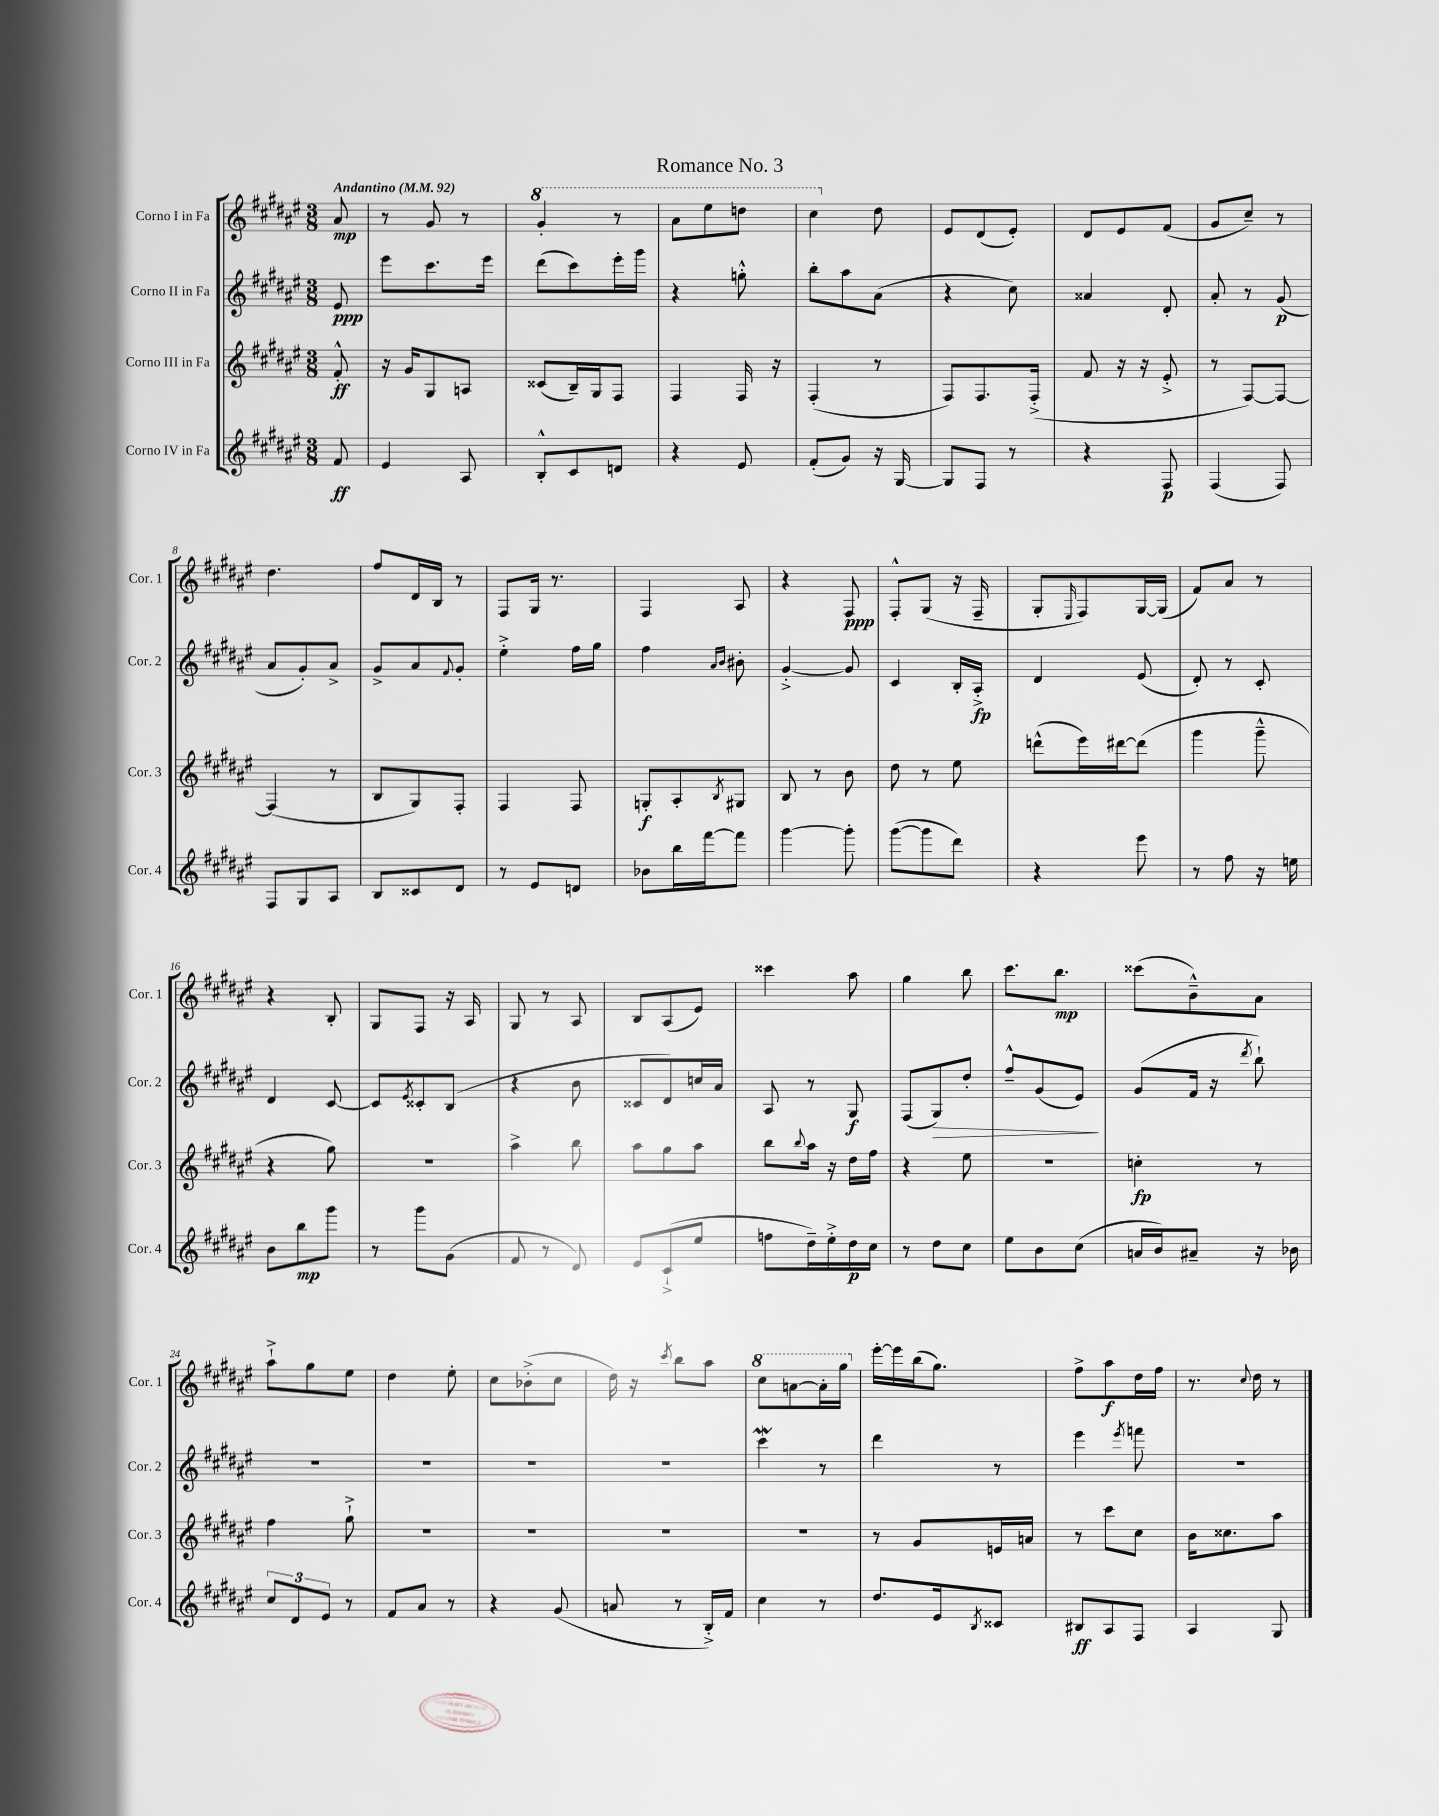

**kern	**dynam	**kern	**dynam	**kern	**dynam	**kern	**dynam
*part4	*part4	*part3	*part3	*part2	*part2	*part1	*part1
*staff4	*staff4	*staff3	*staff3	*staff2	*staff2	*staff1	*staff1
*I"Corno IV in Fa	*	*I"Corno III in Fa	*	*I"Corno II in Fa	*	*I"Corno I in Fa	*
*I'Cor. 4	*	*I'Cor. 3	*	*I'Cor. 2	*	*I'Cor. 1	*
*clefG2	*	*clefG2	*	*clefG2	*	*clefG2	*
*k[f#c#g#d#a#e#]	*	*k[f#c#g#d#a#e#]	*	*k[f#c#g#d#a#e#]	*	*k[f#c#g#d#a#e#]	*
*M3/8	*	*M3/8	*	*M3/8	*	*M3/8	*
*MM92	*	*MM92	*	*MM92	*	*MM92	*
=	=	=	=	=	=	=	=
!	!	!	!	!	!	!LO:TX:a:B:t=Andantino	!
8f#/	ff	8f#'^^/	ff	8e#/	ppp	8a#/	mp
=1	=1	=1	=1	=1	=1	=1	=1
4e#/	.	16r	.	8eee#\L	.	8r	.
.	.	16g#/KL	.	.	.	.	.
.	.	8G#/	.	8.ccc#\	.	8g#/	.
8A#/	.	8An/J	.	.	.	8r	.
.	.	.	.	16eee#\Jk	.	.	.
=2	=2	=2	=2	=2	=2	=2	=2
*	*	*	*	*	*	*8va	*
8B'^^/L	.	(8c##X/L	.	(8ddd#\L	.	4gg#'/	.
8c#/	.	16B~/L)	.	8ccc#\)	.	.	.
.	.	16G#/J	.	.	.	.	.
8dn/J	.	8F#/J	.	16eee#'\L	.	8r	.
.	.	.	.	16ggg#\JJ	.	.	.
=3	=3	=3	=3	=3	=3	=3	=3
4r	.	4F#/	.	4r	.	8aa#\L	.
.	.	.	.	.	.	8eee#\	.
8e#/	.	16F#/	.	8ggn'^^\	.	8dddn\J	.
.	.	16r	.	.	.	.	.
=4	=4	=4	=4	=4	=4	=4	=4
(8f#'/L	.	(4F#'/	.	8bb'\L	.	4ccc#\	.
8g#/J)	.	.	.	8aa#\	.	.	.
*	*	*	*	*	*	*X8va	*
16r	.	8r	.	(8a#\J	.	8dd#\	.
[16G#/	.	.	.	.	.	.	.
=5	=5	=5	=5	=5	=5	=5	=5
8G#/L]	.	8F#/L)	.	4r	.	8e#/L	.
8F#/J	.	8.F#/	.	.	.	(8d#/	.
8r	.	.	.	8cc#\)	.	8e#'/J)	.
.	.	(16F#'^/Jk	.	.	.	.	.
=6	=6	=6	=6	=6	=6	=6	=6
4r	.	8f#/	.	4a##X/	.	8d#/L	.
.	.	16r	.	.	.	8e#/	.
.	.	16r	.	.	.	.	.
8F#/	p	8e#'^/	.	8d#'/	.	(8f#/J	.
=7	=7	=7	=7	=7	=7	=7	=7
(4F#/	.	8r	.	8a#'/	.	8g#/L	.
.	.	[8F#/L)	.	8r	.	8cc#~/J)	.
8F#/)	.	8F#/J_	.	(8g#/	p	8r	.
!!LO:LB:g=z
=8	=8	=8	=8	=8	=8	=8	=8
8F#/L	.	(4F#/]	.	8a#/L	.	4.dd#\	.
8G#/	.	.	.	8g#'/)	.	.	.
8A#/J	.	8r	.	8a#^/J	.	.	.
=9	=9	=9	=9	=9	=9	=9	=9
8B/L	.	8B/L	.	8g#^/L	.	8ff#/L	.
8c##X/	.	8G#/)	.	8a#/	.	16d#/L	.
.	.	.	.	.	.	16B/JJ	.
.	.	.	.	8qqf#/	.	.	.
8d#/J	.	8F#'/J	.	8g#'/J	.	8r	.
=10	=10	=10	=10	=10	=10	=10	=10
8r	.	4F#/	.	4ee#'^\	.	8F#/L	.
8e#/L	.	.	.	.	.	16G#/Jk	.
.	.	.	.	.	.	8.r	.
8dn/J	.	8F#/	.	16ff#\LL	.	.	.
.	.	.	.	16gg#\JJ	.	.	.
=11	=11	=11	=11	=11	=11	=11	=11
8b-X\L	.	8Gn'/L	f	4ff#\	.	4F#/	.
16bb\L	.	8A#'/	.	.	.	.	.
[16fff#\J	.	.	.	.	.	.	.
.	.	.	.	16qqa#/LL	.	.	.
.	.	8qB/	.	16qqb/JJ	.	.	.
8fff#\J]	.	8G#X/J	.	8b#X'\	.	8A#/	.
=12	=12	=12	=12	=12	=12	=12	=12
[4ggg#\	.	8B/	.	[4g#'^/	.	4r	.
.	.	8r	.	.	.	.	.
8ggg#'\]	.	8b\	.	8g#/]	.	8F#/	ppp
=13	=13	=13	=13	=13	=13	=13	=13
([8ggg#\L	.	8dd#\	.	4c#/	.	8F#'^^/L	.
8ggg#\]	.	8r	.	.	.	(8G#/J	.
8ddd#\J)	.	8ee#\	.	16B'/LL	.	16r	.
.	.	.	.	16A#'^/JJ	fp	16F#~/	.
=14	=14	=14	=14	=14	=14	=14	=14
4r	.	(8dddn^^\L	.	4d#/	.	8G#'/L	.
.	.	.	.	.	.	16qqE#/	.
.	.	16eee#\L)	.	.	.	8F#/)	.
.	.	[16ddd#X\J	.	.	.	.	.
8eee#\	.	(8ddd#\J]	.	(8e#/	.	[16G#/L	.
.	.	.	.	.	.	(16G#/JJ]	.
=15	=15	=15	=15	=15	=15	=15	=15
8r	.	4ggg#\	.	8d#'/)	.	8f#/L)	.
8ff#\	.	.	.	8r	.	8a#/J	.
16r	.	8ggg#~^^\	.	8c#'/	.	8r	.
16een\	.	.	.	.	.	.	.
!!LO:LB:g=z
=16	=16	=16	=16	=16	=16	=16	=16
8b\L	.	4r	.	4d#/	.	4r	.
8bb\	mp	.	.	.	.	.	.
8ggg#\J	.	8gg#\)	.	[8c#/	.	8B'/	.
=17	=17	=17	=17	=17	=17	=17	=17
8r	.	4.r	.	8c#/L]	.	8G#/L	.
.	.	.	.	8qe#/	.	.	.
8ggg#\L	.	.	.	8c##X'/	.	8F#/J	.
(8g#\J	.	.	.	(8B/J	.	16r	.
.	.	.	.	.	.	16A#/	.
=18	=18	=18	=18	=18	=18	=18	=18
8f#/	.	4aa#^\	.	4r	.	8G#/	.
8r	.	.	.	.	.	8r	.
8d#/)	.	8bb\	.	8b\	.	8A#/	.
=19	=19	=19	=19	=19	=19	=19	=19
8e#/L	.	8aa#\L	.	8c##X/L	.	8B/L	.
(8c#`^/	.	8gg#\	.	8d#/)	.	(8A#/	.
8ee#/J	.	8aa#\J	.	16ccn/L	.	8e#/J)	.
.	.	.	.	16a#/JJ	.	.	.
=20	=20	=20	=20	=20	=20	=20	=20
8ffn\L	.	8bb\L	.	8A#/	.	4ccc##X\	.
.	.	8qqbb/	.	.	.	.	.
16dd#~\L)	.	16aa#\Jk	.	8r	.	.	.
16ee#'^\	.	16r	.	.	.	.	.
16dd#\	p	16dd#\LL	.	8G#/	f	8aa#\	.
16cc#\JJ	.	16ff#\JJ	.	.	.	.	.
=21	=21	=21	=21	=21	=21	=21	=21
8r	.	4r	.	(8F#/L	.	4gg#\	.
!	!	!	!	!	!LO:HP:b	!	!
8dd#\L	.	.	.	8G#/)	>	.	.
8cc#\J	.	8ee#\	.	8dd#'/J	.	8bb\	.
=22	=22	=22	=22	=22	=22	=22	=22
8ee#\L	.	4.r	.	8ff#~^^/L	.	8.ccc#\L	.
8b\	.	.	.	(8g#/	.	.	.
.	.	.	.	.	.	8.bb\J	mp
(8cc#\J	.	.	.	8e#/J)	.	.	.
.	.	.	.	.	]	.	.
=23	=23	=23	=23	=23	=23	=23	=23
16an/LL	.	4ccn'\	fp	(8g#/L	.	(8ccc##X\L	.
16b/J)	.	.	.	.	.	.	.
8a#X~/J	.	.	.	16f#/Jk	.	8b~^^\)	.
.	.	.	.	16r	.	.	.
.	.	.	.	8qddd#/	.	.	.
16r	.	8r	.	8bb`\)	.	8a#\J	.
16b-X\	.	.	.	.	.	.	.
!!LO:LB:g=z
=24	=24	=24	=24	=24	=24	=24	=24
12cc#/L	.	4ff#\	.	4.r	.	8aa#`^\L	.
12d#/	.	.	.	.	.	.	.
.	.	.	.	.	.	8gg#\	.
12e#/J	.	.	.	.	.	.	.
8r	.	8gg#`^\	.	.	.	8ee#\J	.
=25	=25	=25	=25	=25	=25	=25	=25
8f#/L	.	4.r	.	4.r	.	4dd#\	.
8a#/J	.	.	.	.	.	.	.
8r	.	.	.	.	.	8ee#'\	.
=26	=26	=26	=26	=26	=26	=26	=26
4r	.	4.r	.	4.r	.	8cc#\L	.
.	.	.	.	.	.	(8b-X'^\	.
(8g#/	.	.	.	.	.	8cc#\J	.
=27	=27	=27	=27	=27	=27	=27	=27
8an/	.	4.r	.	4.r	.	16dd#\)	.
.	.	.	.	.	.	16r	.
.	.	.	.	.	.	8qccc#/	.
8r	.	.	.	.	.	8bb\L	.
16B'^/LL)	.	.	.	.	.	8aa#\J	.
16f#/JJ	.	.	.	.	.	.	.
=28	=28	=28	=28	=28	=28	=28	=28
*	*	*	*	*	*	*8va	*
4cc#\	.	4.r	.	4ccc#W\	.	8ccc#\L	.
.	.	.	.	.	.	[8aan\	.
8r	.	.	.	8r	.	16aa'\L]	.
.	.	.	.	.	.	16ggg#\JJ	.
=29	=29	=29	=29	=29	=29	=29	=29
*	*	*	*	*	*	*X8va	*
8.dd#/L	.	8r	.	4ddd#\	.	[16eee#'\LL	.
.	.	.	.	.	.	16eee#\]	.
.	.	8g#/L	.	.	.	(16bb\J	.
16e#/k	.	.	.	.	.	8.gg#\J)	.
8qB/	.	.	.	.	.	.	.
8c##X/J	.	16en/L	.	8r	.	.	.
.	.	16an/JJ	.	.	.	.	.
=30	=30	=30	=30	=30	=30	=30	=30
8B#X/L	ff	8r	.	4eee#\	.	8ff#^\L	.
8A#/	.	8ccc#\L	.	.	.	8aa#\	f
.	.	.	.	8qeee#/	.	.	.
8F#/J	.	8cc#\J	.	8fffn\	.	16dd#\L	.
.	.	.	.	.	.	16ff#\JJ	.
=31	=31	=31	=31	=31	=31	=31	=31
4A#/	.	16b\KL	.	4.r	.	8.r	.
.	.	8.cc##X\	.	.	.	.	.
.	.	.	.	.	.	8qqcc#/	.
.	.	.	.	.	.	16dd#\	.
8G#/	.	8aa#\J	.	.	.	8r	.
==	==	==	==	==	==	==	==
*-	*-	*-	*-	*-	*-	*-	*-
